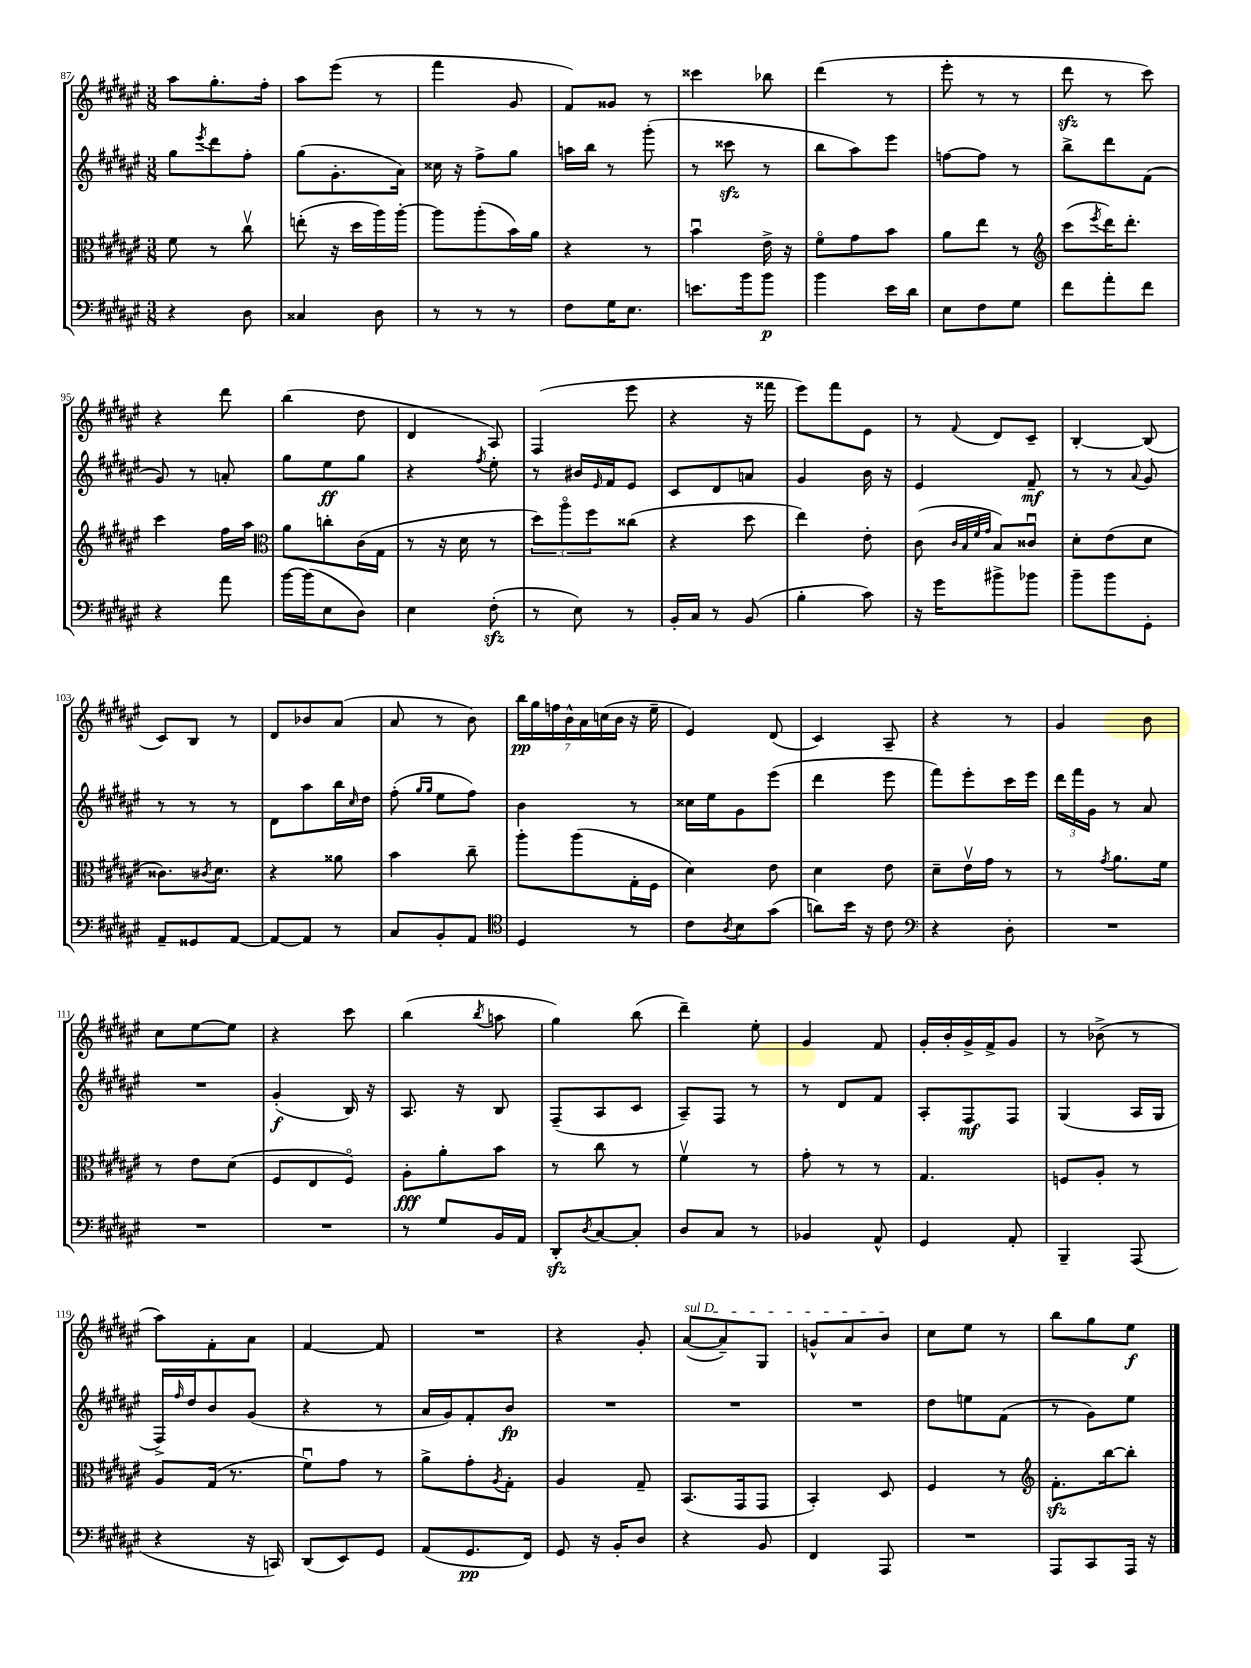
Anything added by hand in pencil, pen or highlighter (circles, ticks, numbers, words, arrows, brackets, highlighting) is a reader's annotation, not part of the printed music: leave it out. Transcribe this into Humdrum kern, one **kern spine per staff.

**kern	**dynam	**kern	**dynam	**kern	**dynam	**kern	**dynam
*part4	*part4	*part3	*part3	*part2	*part2	*part1	*part1
*staff4	*staff4	*staff3	*staff3	*staff2	*staff2	*staff1	*staff1
*clefF4	*	*clefC3	*	*clefG2	*	*clefG2	*
*k[f#c#g#d#a#e#]	*	*k[f#c#g#d#a#e#]	*	*k[f#c#g#d#a#e#]	*	*k[f#c#g#d#a#e#]	*
*M3/8	*	*M3/8	*	*M3/8	*	*M3/8	*
=87	=87	=87	=87	=87	=87	=87	=87
4r	.	8f#\	.	8gg#\L	.	8aa#\L	.
.	.	.	.	8qeee#/	.	.	.
.	.	8r	.	8ddd#\	.	8.gg#'\	.
8D#\	.	8cc#v\	.	8ff#'\J	.	.	.
.	.	.	.	.	.	16ff#'\Jk	.
=88	=88	=88	=88	=88	=88	=88	=88
4C##X/	.	(8een'\	.	(8gg#\L	.	8aa#\L	.
.	.	16r	.	8.g#'\	.	(8eee#\J	.
.	.	16dd#\LL	.	.	.	.	.
8D#\	.	16aa#\)	.	.	.	8r	.
.	.	[16aa#'\JJ	.	16a#\Jk)	.	.	.
=89	=89	=89	=89	=89	=89	=89	=89
8r	.	8aa#\L]	.	16cc##X\	.	4fff#\	.
.	.	.	.	16r	.	.	.
8r	.	(8aa#'\	.	8ff#^\L	.	.	.
8r	.	16b\L)	.	8gg#\J	.	8g#/	.
.	.	16a#\JJ	.	.	.	.	.
=90	=90	=90	=90	=90	=90	=90	=90
8F#\L	.	4r	.	16aan\LL	.	8f#/L)	.
.	.	.	.	16bb\JJ	.	.	.
16G#\K	.	.	.	8r	.	8g##X/J	.
8.E#\J	.	.	.	.	.	.	.
.	.	8r	.	(8ggg#'\	.	8r	.
=91	=91	=91	=91	=91	=91	=91	=91
8.en\L	.	4bu\	.	8r	.	4ccc##X\	.
.	.	.	.	8ccc##Xzz\	.	.	.
16b\k	.	.	.	.	.	.	.
8b\J	p	16e#^\	.	8r	.	8bb-X\	.
.	.	16r	.	.	.	.	.
=92	=92	=92	=92	=92	=92	=92	=92
4b\	.	8f#\L	.	8bb\L	.	(4ddd#\	.
.	.	8g#\	.	8aa#\)	.	.	.
16e#\LL	.	8b\J	.	8eee#\J	.	8r	.
16d#\JJ	.	.	.	.	.	.	.
=93	=93	=93	=93	=93	=93	=93	=93
8E#\L	.	8a#\L	.	[8ffn\L	.	8eee#'\	.
8F#\	.	8ee#\J	.	8ff\J]	.	8r	.
8G#\J	.	8r	.	8r	.	8r	.
=94	=94	=94	=94	=94	=94	=94	=94
*	*	*clefG2	*	*	*	*	*
8f#\L	.	(8ccc#\L	.	8bb^\L	.	8ddd#zz\	.
.	.	8qeee#/	.	.	.	.	.
8a#'\	.	16ddd#\K)	.	8ddd#\	.	8r	.
.	.	8.ddd#'\J	.	.	.	.	.
8f#\J	.	.	.	(8f#\J	.	8ccc#\)	.
!!LO:LB:g=z
=95	=95	=95	=95	=95	=95	=95	=95
4r	.	4ccc#\	.	8g#/)	.	4r	.
.	.	.	.	8r	.	.	.
8a#\	.	16ff#\LL	.	8an'/	.	8ddd#\	.
.	.	16aa#\JJ	.	.	.	.	.
=96	=96	=96	=96	=96	=96	=96	=96
*	*	*clefC3	*	*	*	*	*
[16b\LL	.	8a#\L	.	8gg#\L	.	(4bb\	.
(16b\J]	.	.	.	.	.	.	.
8E#\	.	8ccn'\	.	8ee#\	ff	.	.
8D#\J)	.	(16c#\L	.	8gg#\J	.	8dd#\	.
.	.	16G#\JJ	.	.	.	.	.
=97	=97	=97	=97	=97	=97	=97	=97
4E#\	.	8r	.	4r	.	4d#/	.
.	.	16r	.	.	.	.	.
.	.	16d#\	.	.	.	.	.
.	.	.	.	8qff#/	.	.	.
(8F#zz'\	.	8r	.	8ee#'\	.	8A#/)	.
=98	=98	=98	=98	=98	=98	=98	=98
8r	.	12dd#\L)	.	8r	.	(4F#/	.
.	.	12aa#\	.	.	.	.	.
8E#\)	.	.	.	16b#X/LL	.	.	.
.	.	12ff#\	.	.	.	.	.
.	.	.	.	16qqe#/	.	.	.
.	.	.	.	16f#/J	.	.	.
8r	.	(8cc##X\J	.	8e#/J	.	8eee#\	.
=99	=99	=99	=99	=99	=99	=99	=99
16BB'/LL	.	4r	.	8c#/L	.	4r	.
16C#/JJ	.	.	.	.	.	.	.
8r	.	.	.	8d#/	.	.	.
(8BB/	.	8dd#\	.	8an/J	.	16r	.
.	.	.	.	.	.	16fff##X\	.
=100	=100	=100	=100	=100	=100	=100	=100
4B'\	.	4ee#\)	.	4g#/	.	8eee#\L)	.
.	.	.	.	.	.	8fff#\	.
8c#\)	.	8e#'\	.	16b\	.	8e#\J	.
.	.	.	.	16r	.	.	.
=101	=101	=101	=101	=101	=101	=101	=101
16r	.	(8c#\	.	4e#/	.	8r	.
16g#\KL	.	.	.	.	.	.	.
.	.	32qqc#/LLL	.	.	.	.	.
.	.	32qqB/	.	.	.	.	.
.	.	32qqf#/	.	.	.	.	.
.	.	32qqg#/JJJ	.	.	.	8qqf#/	.
8b#X^\	.	8B/L)	.	.	.	8d#/L	.
8b-X\J	.	8c##Xu/J	.	8f#~/	mf	8c#~/J	.
=102	=102	=102	=102	=102	=102	=102	=102
8b~\L	.	8d#'\L	.	8r	.	[4B'/	.
8b\	.	(8e#\	.	8r	.	.	.
.	.	.	.	8qqa#/	.	.	.
8GG#'\J	.	8d#\J	.	8g#/	.	(8B/]	.
!!LO:LB:g=z
=103	=103	=103	=103	=103	=103	=103	=103
8AA#~/L	.	8.c##X\L)	.	8r	.	8c#/L)	.
8GG##X/	.	.	.	8r	.	8B/J	.
.	.	8qc#X/	.	.	.	.	.
.	.	8.d#\J	.	.	.	.	.
[8AA#/J	.	.	.	8r	.	8r	.
=104	=104	=104	=104	=104	=104	=104	=104
8AA#/L_	.	4r	.	8d#\L	.	8d#/L	.
8AA#/J]	.	.	.	8aa#\	.	8b-X/	.
8r	.	8a##X\	.	16bb\L	.	(8a#/J	.
.	.	.	.	16qqcc#/	.	.	.
.	.	.	.	16dd#\JJ	.	.	.
=105	=105	=105	=105	=105	=105	=105	=105
8C#/L	.	4b\	.	(8ff#'\	.	8a#/	.
.	.	.	.	16qqgg#/LL	.	.	.
.	.	.	.	16qqgg#/JJ	.	.	.
8BB'/	.	.	.	8ee#\L	.	8r	.
8AA#/J	.	8cc#~\	.	8ff#\J)	.	8b\)	.
=106	=106	=106	=106	=106	=106	=106	=106
*clefC4	*	*	*	*	*	*	*
4D#/	.	8aa#'\L	.	4b\	.	28bb\LL	pp
.	.	.	.	.	.	28gg#\	.
.	.	.	.	.	.	28ffn\	.
.	.	.	.	.	.	28b^^\	.
.	.	(8aa#\	.	.	.	.	.
.	.	.	.	.	.	28a#\	.
.	.	.	.	.	.	(28ccn\	.
.	.	.	.	.	.	28b\JJ	.
8r	.	16G#'\L	.	8r	.	16r	.
.	.	16F#\JJ	.	.	.	16ee#~\	.
=107	=107	=107	=107	=107	=107	=107	=107
8c#\L	.	4d#\)	.	16cc##X\LL	.	4e#/)	.
.	.	.	.	16ee#\J	.	.	.
8qA#/	.	.	.	.	.	.	.
8B\	.	.	.	8g#\	.	.	.
(8g#\J	.	8e#\	.	(8eee#\J	.	(8d#/	.
=108	=108	=108	=108	=108	=108	=108	=108
8an\L)	.	4d#\	.	4ddd#\	.	4c#/)	.
16b\Jk	.	.	.	.	.	.	.
16r	.	.	.	.	.	.	.
8c#\	.	8e#\	.	8eee#\	.	8A#~/	.
=109	=109	=109	=109	=109	=109	=109	=109
*clefF4	*	*	*	*	*	*	*
4r	.	8d#~\L	.	8fff#\L)	.	4r	.
.	.	16e#v\L	.	8eee#'\	.	.	.
.	.	16g#\JJ	.	.	.	.	.
8D#'\	.	8r	.	16ccc#\L	.	8r	.
.	.	.	.	16eee#\JJ	.	.	.
=110	=110	=110	=110	=110	=110	=110	=110
4.r	.	8r	.	24ddd#\LL	.	4g#/	.
.	.	.	.	24fff#\	.	.	.
.	.	.	.	24g#\JJ	.	.	.
.	.	8qg#/	.	.	.	.	.
.	.	8.a#\L	.	8r	.	.	.
.	.	.	.	8a#/	.	8b\	.
.	.	16f#\Jk	.	.	.	.	.
!!LO:LB:g=z
=111	=111	=111	=111	=111	=111	=111	=111
4.r	.	8r	.	4.r	.	8cc#\L	.
.	.	8e#\L	.	.	.	[8ee#\	.
.	.	(8d#\J	.	.	.	8ee#\J]	.
=112	=112	=112	=112	=112	=112	=112	=112
4.r	.	8F#/L	.	(4g#'/	f	4r	.
.	.	8E#/	.	.	.	.	.
.	.	8F#/J)	.	16B/)	.	8ccc#\	.
.	.	.	.	16r	.	.	.
=113	=113	=113	=113	=113	=113	=113	=113
8r	.	8A#'\L	fff	8.A#/	.	(4bb\	.
8G#/L	.	8a#'\	.	.	.	.	.
.	.	.	.	16r	.	.	.
.	.	.	.	.	.	8qbb/	.
16BB/L	.	8b\J	.	8B/	.	8aan\	.
16AA#/JJ	.	.	.	.	.	.	.
=114	=114	=114	=114	=114	=114	=114	=114
8DD#zz'/L	.	8r	.	(8F#~/L	.	4gg#\)	.
8qD#/	.	.	.	.	.	.	.
[8C#/	.	8cc#\	.	8A#/	.	.	.
8C#'/J]	.	8r	.	8c#/J	.	(8bb\	.
=115	=115	=115	=115	=115	=115	=115	=115
8D#/L	.	4f#v\	.	8A#~/L)	.	4ddd#~\)	.
8C#/J	.	.	.	8F#/J	.	.	.
8r	.	8r	.	8r	.	8ee#'\	.
=116	=116	=116	=116	=116	=116	=116	=116
4BB-X/	.	8g#'\	.	8r	.	4g#/	.
.	.	8r	.	8d#/L	.	.	.
8AA#^^/	.	8r	.	8f#/J	.	8f#/	.
=117	=117	=117	=117	=117	=117	=117	=117
4GG#/	.	4.G#/	.	8A#'/L	.	16g#'/LL	.
.	.	.	.	.	.	16b'/	.
.	.	.	.	8F#/	mf	16g#^/	.
.	.	.	.	.	.	16f#^/J	.
8AA#'/	.	.	.	8F#/J	.	8g#/J	.
=118	=118	=118	=118	=118	=118	=118	=118
4BBB~/	.	8Fn/L	.	(4G#/	.	8r	.
.	.	8A#'/J	.	.	.	(8b-X^\	.
(8AAA#/	.	8r	.	16A#/LL	.	8r	.
.	.	.	.	16G#/JJ	.	.	.
!!LO:LB:g=z
=119	=119	=119	=119	=119	=119	=119	=119
4r	.	8A#/L	.	16F#^/LL)	.	8aa#\L)	.
.	.	.	.	16qqff#/	.	.	.
.	.	.	.	16dd#/J	.	.	.
.	.	(16G#/Jk	.	8b/	.	8f#'\	.
.	.	8.r	.	.	.	.	.
16r	.	.	.	(8g#/J	.	8a#\J	.
16CCn/)	.	.	.	.	.	.	.
=120	=120	=120	=120	=120	=120	=120	=120
(8DD#/L	.	8f#u\L)	.	4r	.	[4f#/	.
8EE#/)	.	8g#\J	.	.	.	.	.
8GG#/J	.	8r	.	8r	.	8f#/]	.
=121	=121	=121	=121	=121	=121	=121	=121
(8AA#/L	.	8a#^\L	.	16a#/LL	.	4.r	.
.	.	.	.	16g#/J)	.	.	.
8.GG#/	pp	8g#'\	.	8f#'/	.	.	.
.	.	8qA#/	.	.	.	.	.
.	.	8G#'\J	.	8b/J	fp	.	.
16FF#/Jk)	.	.	.	.	.	.	.
=122	=122	=122	=122	=122	=122	=122	=122
8GG#/	.	4A#/	.	4.r	.	4r	.
16r	.	.	.	.	.	.	.
16BB'/KL	.	.	.	.	.	.	.
8D#/J	.	8G#~/	.	.	.	8g#'/	.
=123	=123	=123	=123	=123	=123	=123	=123
!	!	!	!	!	!	!LO:TX:a:i:t=sul D	!
4r	.	(8.BB/L	.	4.r	.	([8a#/L	.
.	.	.	.	.	.	8a#~/])	.
.	.	16GG#/k	.	.	.	.	.
8BB/	.	8GG#/J	.	.	.	8G#/J	.
=124	=124	=124	=124	=124	=124	=124	=124
4FF#/	.	4BB'/)	.	4.r	.	8gn^^/L	.
.	.	.	.	.	.	8a#/	.
8AAA#/	.	8D#/	.	.	.	8b/J	.
=125	=125	=125	=125	=125	=125	=125	=125
4.r	.	4F#/	.	8dd#\L	.	8cc#\L	.
.	.	.	.	8een\	.	8ee#\J	.
.	.	8r	.	(8f#\J	.	8r	.
=126	=126	=126	=126	=126	=126	=126	=126
*	*	*clefG2	*	*	*	*	*
8AAA#/L	.	8.f#zz'\L	.	8r	.	8bb\L	.
8CC#/	.	.	.	8g#\L)	.	8gg#\	.
.	.	[16bb\k	.	.	.	.	.
16AAA#/Jk	.	8bb'\J]	.	8ee#\J	.	8ee#\J	f
16r	.	.	.	.	.	.	.
==	==	==	==	==	==	==	==
*-	*-	*-	*-	*-	*-	*-	*-
